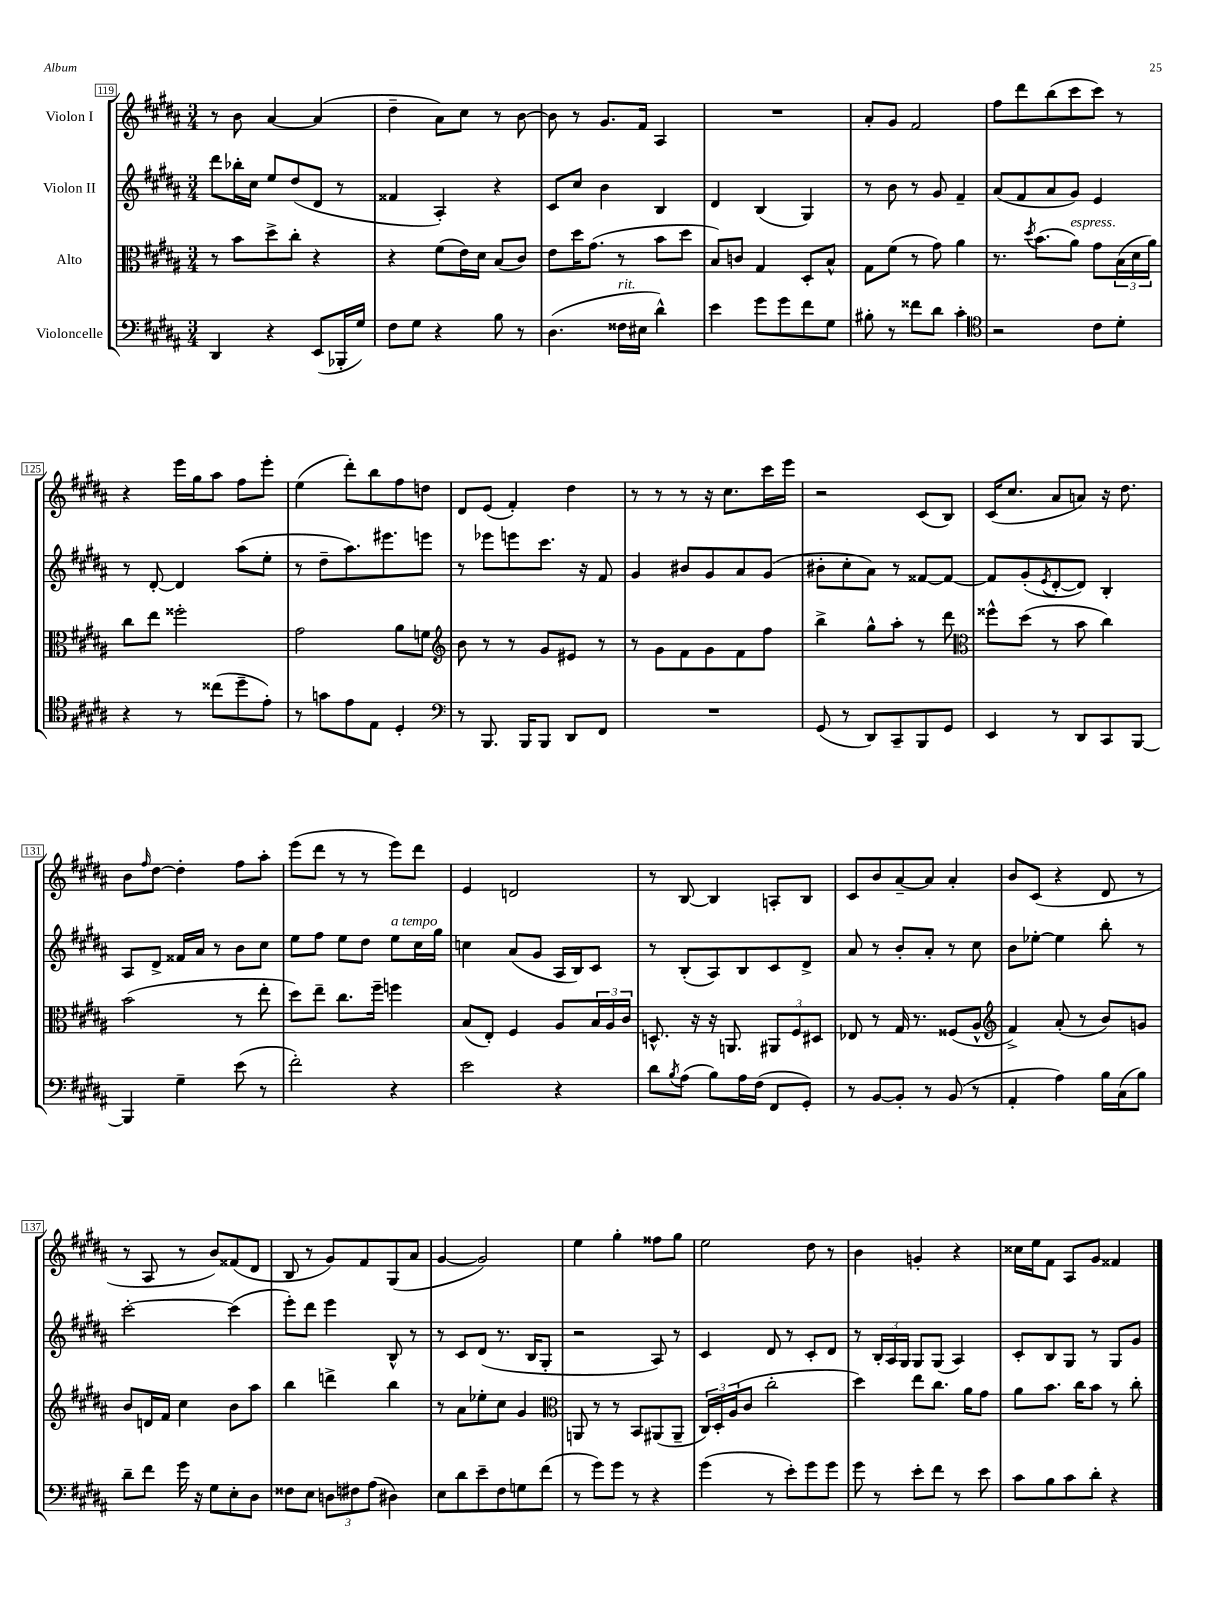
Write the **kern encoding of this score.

**kern	**kern	**kern	**kern
*part4	*part3	*part2	*part1
*staff4	*staff3	*staff2	*staff1
*I"Violoncelle	*I"Alto	*I"Violon II	*I"Violon I
*clefF4	*clefC3	*clefG2	*clefG2
*k[f#c#g#d#a#]	*k[f#c#g#d#a#]	*k[f#c#g#d#a#]	*k[f#c#g#d#a#]
*M3/4	*M3/4	*M3/4	*M3/4
=119	=119	=119	=119
4DD#/	8r	8ddd#\L	8r
.	8b\L	16bb-X'\L	8b\
.	.	16cc#\JJ	.
4r	8dd#^\	8ee/L	[4a#/
.	8cc#'\J	(8dd#/	.
(8EE/L	4r	8d#/J	(4a#/]
16BBB-X'/L	.	8r	.
16G#/JJ)	.	.	.
=120	=120	=120	=120
8F#\L	4r	4f##X/	4dd#~\
8G#\J	.	.	.
4r	(8f#\L	4A#'/)	8a#\L)
.	16e\L)	.	8cc#\J
.	16d#\JJ	.	.
8B\	(8B/L	4r	8r
8r	8c#/J)	.	[8b\
=121	=121	=121	=121
(4.D#\	8e\L	8c#/L	8b\]
.	16dd#\K	8cc#/J	8r
.	(8.g#\J	.	.
.	.	4b\	8.g#/L
!LO:TX:a:i:t=rit.	!	!	!
16F##X\LL	8r	.	.
16E#X\JJ	.	.	16f#/Jk
4d#^^\)	8b\L	4B/	4A#/
.	8dd#\J	.	.
=122	=122	=122	=122
4e\	8B/L)	4d#/	2.r
.	8cn/J	.	.
8g#\L	4G#/	(4B/	.
8g#\	.	.	.
8f#\	8D#'/L	4G#/)	.
8G#\J	8B^^/J	.	.
=123	=123	=123	=123
8B#X'\	8G#\L	8r	8a#'/L
8r	(8f#\J	8b\	8g#/J
8f##X\L	8r	8r	2f#/
8d#\J	8g#\)	8g#/	.
4c#'\	4a#\	4f#~/	.
=124	=124	=124	=124
*clefC4	*	*	*
2r	8.r	(8a#/L	8ff#\L
.	.	8f#/	8ddd#\
.	8qdd#/	.	.
.	(8.b\L	.	.
.	.	8a#/	(8bb\
!	!LO:TX:a:i:t=espress.	!	!
.	8a#\J)	8g#/J)	8ccc#\
8c#\L	8g#\L	4e/	8ccc#\J)
8d#'\J	(24B\L	.	8r
.	24d#\	.	.
.	24a#\JJ)	.	.
!!LO:LB:g=z
=125	=125	=125	=125
4r	8cc#\L	8r	4r
.	8ee\J	[8d#'/	.
8r	2ff##X'\	4d#/]	16eee\LL
.	.	.	16gg#\J
(8cc##X\L	.	.	8aa#\J
8dd#~\	.	(8aa#\L	8ff#\L
8e'\J)	.	8ee'\J	8eee'\J
=126	=126	=126	=126
8r	2g#\	8r	(4ee\
8gn\L	.	8dd#~\L	.
8e\	.	8.aa#\)	8ddd#'\L)
8E\J	.	.	8bb\
.	.	8.eee#X\	.
4D#'/	8a#\L	.	8ff#\
.	8fn\J	8eeen\J	8ddn\J
=127	=127	=127	=127
*clefF4	*clefG2	*	*
8r	8b\	8r	8d#/L
8.BBB/	8r	8eee-X\L	(8e/J
.	8r	8eeen\	4f#'/)
16BBB/KL	.	.	.
8BBB/J	8g#/L	8.ccc#\J	.
8DD#/L	8e#X/J	.	4dd#\
.	.	16r	.
8FF#/J	8r	8f#/	.
=128	=128	=128	=128
2.r	8r	4g#/	8r
.	8g#\L	.	8r
.	8f#\	8b#X/L	8r
.	8g#\	8g#/	16r
.	.	.	8.cc#\L
.	8f#\	8a#/	.
.	8ff#\J	(8g#/J	16ccc#\L
.	.	.	16eee\JJ
=129	=129	=129	=129
(8GG#/	4bb^\	8b#X'\L	2r
8r	.	8cc#'\	.
8DD#/L)	8gg#^^\L	8a#\J)	.
8CC#~/	8aa#'\J	8r	.
8BBB/	8r	[8f##X/L	(8c#/L
8GG#/J	8ddd#\	8f##/J_	8B/J)
=130	=130	=130	=130
*	*clefC3	*	*
4EE/	8ff##X^^\L	8f##/L]	(16c#/KL
.	.	.	8.cc#/J
.	(8dd#\J	(8g#'/	.
.	.	8qe/	.
8r	8r	[8d#'/	8a#/L
8DD#/L	8b\	8d#/J])	8an/J)
8CC#/	4cc#\)	4B'/	16r
.	.	.	8.dd#\
[8BBB/J	.	.	.
!!LO:LB:g=z
=131	=131	=131	=131
4BBB/]	(2b\	8A#/L	8b\L
.	.	.	16qqff#/
.	.	8d#^/J	[8dd#\J
4G#~\	.	16f##X/LL	4dd#'\]
.	.	16a#/JJ	.
.	.	8r	.
(8e\	8r	8b\L	8ff#\L
8r	8ee'\	8cc#\J	8aa#'\J
=132	=132	=132	=132
2f#'\)	8dd#\L)	8ee\L	(8eee\L
.	8ee~\J	8ff#\J	8ddd#\J
.	8.cc#\L	8ee\L	8r
.	.	8dd#\J	8r
.	16ff#~\Jk	.	.
!	!	!LO:TX:a:i:t=a tempo	!
4r	4ffn\	8ee\L	8eee\L)
.	.	16cc#\L	8ddd#\J
.	.	16gg#\JJ	.
=133	=133	=133	=133
2e\	(8B/L	4ccn\	4e/
.	8E'/J)	.	.
.	4F#/	(8a#/L	2dn/
.	.	8g#/J	.
4r	8A#/L	16A#/LL	.
.	.	16B/J)	.
.	24B/L	8c#/J	.
.	24A#/	.	.
.	24c#/JJ	.	.
=134	=134	=134	=134
8d#\L	8.Dn^^/	8r	8r
8qB/	.	.	.
(8A#\J	.	(8B'/L	[8B/
.	16r	.	.
8B\L)	16r	8A#/)	4B/]
.	8.AAn/	.	.
16A#\L	.	8B/	.
(16F#\JJ	.	.	.
8FF#/L	12AA#X/L	8c#/	8An'/L
.	12F#/	.	.
8GG#'/J)	.	8d#^/J	8B/J
.	12D#X/J	.	.
=135	=135	=135	=135
8r	8E-X/	8a#/	8c#/L
[8BB/L	8r	8r	8b/
8BB'/J]	16G#/	8b'/L	[8a#~/
.	8.r	.	.
8r	.	8a#'/J	8a#/J]
(8BB/	(8F##X/L	8r	4a#'/
8r	8A#^^/J	8cc#\	.
=136	=136	=136	=136
*	*clefG2	*	*
4AA#'/	4f#^/)	8b\L	8b/L
.	.	[8ee-X'\J	(8c#/J
4A#\)	(8a#'/	4ee-\]	4r
.	8r	.	.
16B\LL	8b/L)	8bb'\	8d#/
(16C#\J	.	.	.
8B\J)	8gn/J	8r	8r
!!LO:LB:g=z
=137	=137	=137	=137
8d#~\L	8b/L	[2ccc#'\	8r
8f#\J	16dn/L	.	8A#/
.	16f#/JJ	.	.
16g#\	4cc#\	.	8r
16r	.	.	.
8G#\L	.	.	8b/L)
8E'\	8b\L	(4ccc#\]	(8f##X/
8D#\J	8aa#\J	.	8d#/J
=138	=138	=138	=138
8F##X\L	4bb\	8eee'\L)	8B/
8E\J	.	8ddd#\J	8r
12Dn\L	4dddn^\	4eee\	8g#/L)
12F#X\	.	.	.
.	.	.	8f#/
(12A#\J	.	.	.
4D#X\)	4bb\	8B^^/	(8G#/
.	.	8r	8a#/J
=139	=139	=139	=139
8E\L	8r	8r	[4g#/
8d#\	8a#\L	8c#/L	.
8e~\	8ee-X'\	(8d#/J	2g#/])
8F#\	8cc#\J	8.r	.
8Gn\	4g#/	.	.
.	.	16B/KL	.
(8f#\J	.	8G#'/J	.
=140	=140	=140	=140
*	*clefC3	*	*
8r	8AAn/	2r	4ee\
8g#\L)	8r	.	.
8g#\J	8r	.	4gg#'\
8r	8BB/L	.	.
4r	(8AA#X/	8A#/)	8ff##X\L
.	8AA#~/J	8r	8gg#\J
=141	=141	=141	=141
(4g#\	24C#/LL)	4c#/	2ee\
.	24D#'/	.	.
.	(24A#/J	.	.
.	8c#/J	.	.
8r	2cc#'\	8d#/	.
8e'\L)	.	8r	.
8g#\	.	8c#'/L	8dd#\
8g#\J	.	8d#/J	8r
=142	=142	=142	=142
8g#\	4dd#\)	8r	4b\
8r	.	24B'/LL	.
.	.	24A#/	.
.	.	24G#/JJ	.
8e'\L	8ee\L	8G#/L	4gn'/
8f#\J	8.cc#\J	(8G#/J	.
8r	.	4A#/)	4r
.	16a#\KL	.	.
8e\	8g#\J	.	.
=143	=143	=143	=143
8c#\L	8a#\L	8c#'/L	16cc##X\LL
.	.	.	16ee\J
8B\	8.b\J	8B/	8f#\J
8c#\	.	8G#/J	8A#/L
.	16cc#\KL	.	.
8d#'\J	8b\J	8r	8g#/J
4r	8r	8G#/L	4f##X/
.	8cc#'\	8g#/J	.
==	==	==	==
*-	*-	*-	*-
